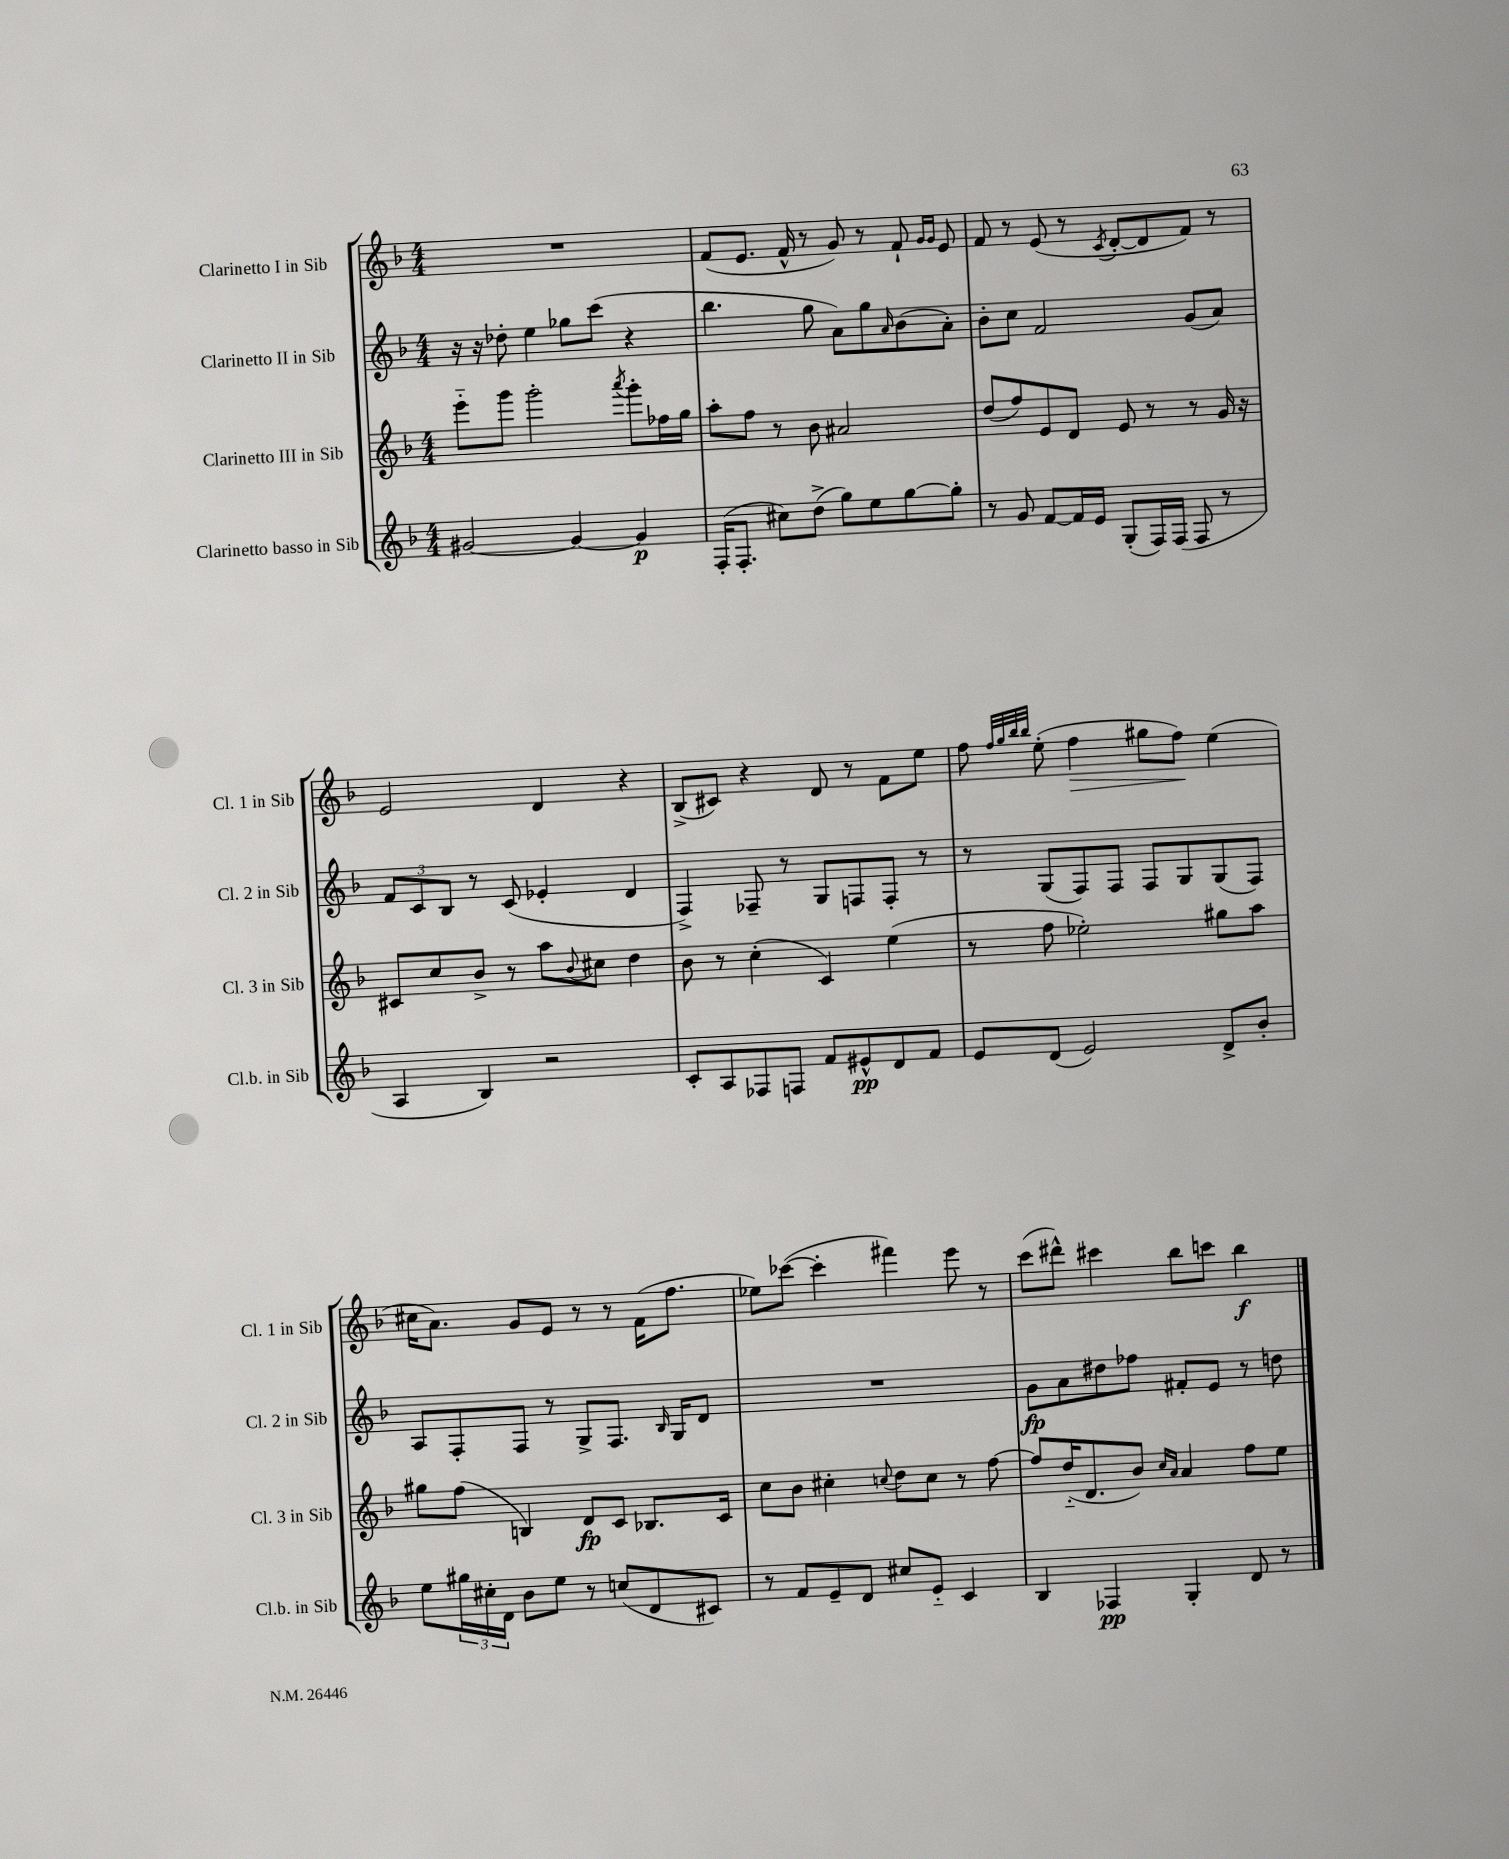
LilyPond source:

<<
\new StaffGroup <<
\new Staff = "s0" \with { instrumentName = "Clarinetto I in Sib" shortInstrumentName = "Cl. 1 in Sib" } {
    \clef treble \key f \major \numericTimeSignature \time 4/4
    R1 |
    f'8( e'8. f'16-^ r8 g'8) r8 f'8-! \grace { g'16 g'16 } e'8 |
    f'8 r8 e'8( r8 \acciaccatura { c'8 } d'8~-. d'8 f'8) r8 |
    e'2 d'4 r4 |
    bes8->( cis'8) r4 d'8 r8 f'8 e''8 |
    f''8 \grace { f''32 g''32 bes''32 bes''32 } e''8-.( f''4\> gis''8 f''8\!) e''4( |
    cis''16 a'8.) g'8 e'8 r8 r8 f'16( f''8. |
    ees''8) ces'''8~( ces'''4-. fis'''4) e'''8 r8 |
    c'''8( dis'''8-^) cis'''4 bes''8 c'''8 bes''4\f \bar "|." |
}
\new Staff = "s1" \with { instrumentName = "Clarinetto II in Sib" shortInstrumentName = "Cl. 2 in Sib" } {
    \clef treble \key f \major \numericTimeSignature \time 4/4
    r16 r16 des''8-. e''4 ges''8 c'''8( r4 |
    bes''4. g''8 a'8) g''8 \grace { a'16 } bes'8( a'8-.) |
    bes'8-. c''8 f'2 g'8( a'8) |
    \tuplet 3/2 { f'8 c'8 bes8 } r8 c'8( ees'4-. d'4 |
    f4->) fes8-- r8 g8 f8 f8-. r8 |
    r8 g8( f8) f8 f8 g8 g8( f8) |
    a8 f8-. f8 r8 g8-> f8. \grace { bes16 } g16 d'8 |
    R1 |
    g'8\fp a'8 dis''8 fes''8 fis'8-. e'8 r8 d''8 \bar "|." |
}
\new Staff = "s2" \with { instrumentName = "Clarinetto III in Sib" shortInstrumentName = "Cl. 3 in Sib" } {
    \clef treble \key f \major \numericTimeSignature \time 4/4
    e'''8-_ g'''8 g'''2-. \acciaccatura { a'''8 } g'''8-. fes''16 g''16 |
    a''8-. f''8 r8 bes'8 ais'2 |
    d''8( f''8) e'8 d'8 e'8 r8 r8 g'16 r16 |
    cis'8 c''8 bes'8-> r8 a''8 \appoggiatura { bes'8 } cis''8 d''4 |
    bes'8 r8 c''4-.( c'4) e''4( |
    r8 f''8 ees''2-.) gis''8 a''8 |
    gis''8 f''8( b4) d'8\fp c'8 bes8. c'16 |
    c''8 bes'8 cis''4-. \appoggiatura { c''8 } d''8 c''8 r8 f''8~ |
    f''8 d''16-_( d'8. bes'8) \grace { c''16 a'16 } a'4 f''8 e''8 \bar "|." |
}
\new Staff = "s3" \with { instrumentName = "Clarinetto basso in Sib" shortInstrumentName = "Cl.b. in Sib" } {
    \clef treble \key f \major \numericTimeSignature \time 4/4
    gis'2~ gis'4~ gis'4\p |
    f16-.( f8.-. cis''8) d''8->( g''8) e''8 g''8~ g''8-. |
    r8 g'8 f'8~ f'16 e'16 g8-.( f16) f16( f8 r8 |
    a4 bes4) r2 |
    c'8-. a8 fes8 f8 f'8 eis'8-^\pp d'8 f'8 |
    e'8 d'8( e'2) d'8-> bes'8-. |
    e''8 \tuplet 3/2 { gis''16 cis''16-. d'16 } bes'8 e''8 r8 c''8( d'8 cis'8) |
    r8 f'8 e'8-- d'8 cis''8 e'8-_ c'4 |
    bes4 fes4\pp g4-. d'8 r8 \bar "|." |
}
>>
>>
\layout { \context { \Score \remove "Bar_number_engraver" } }
